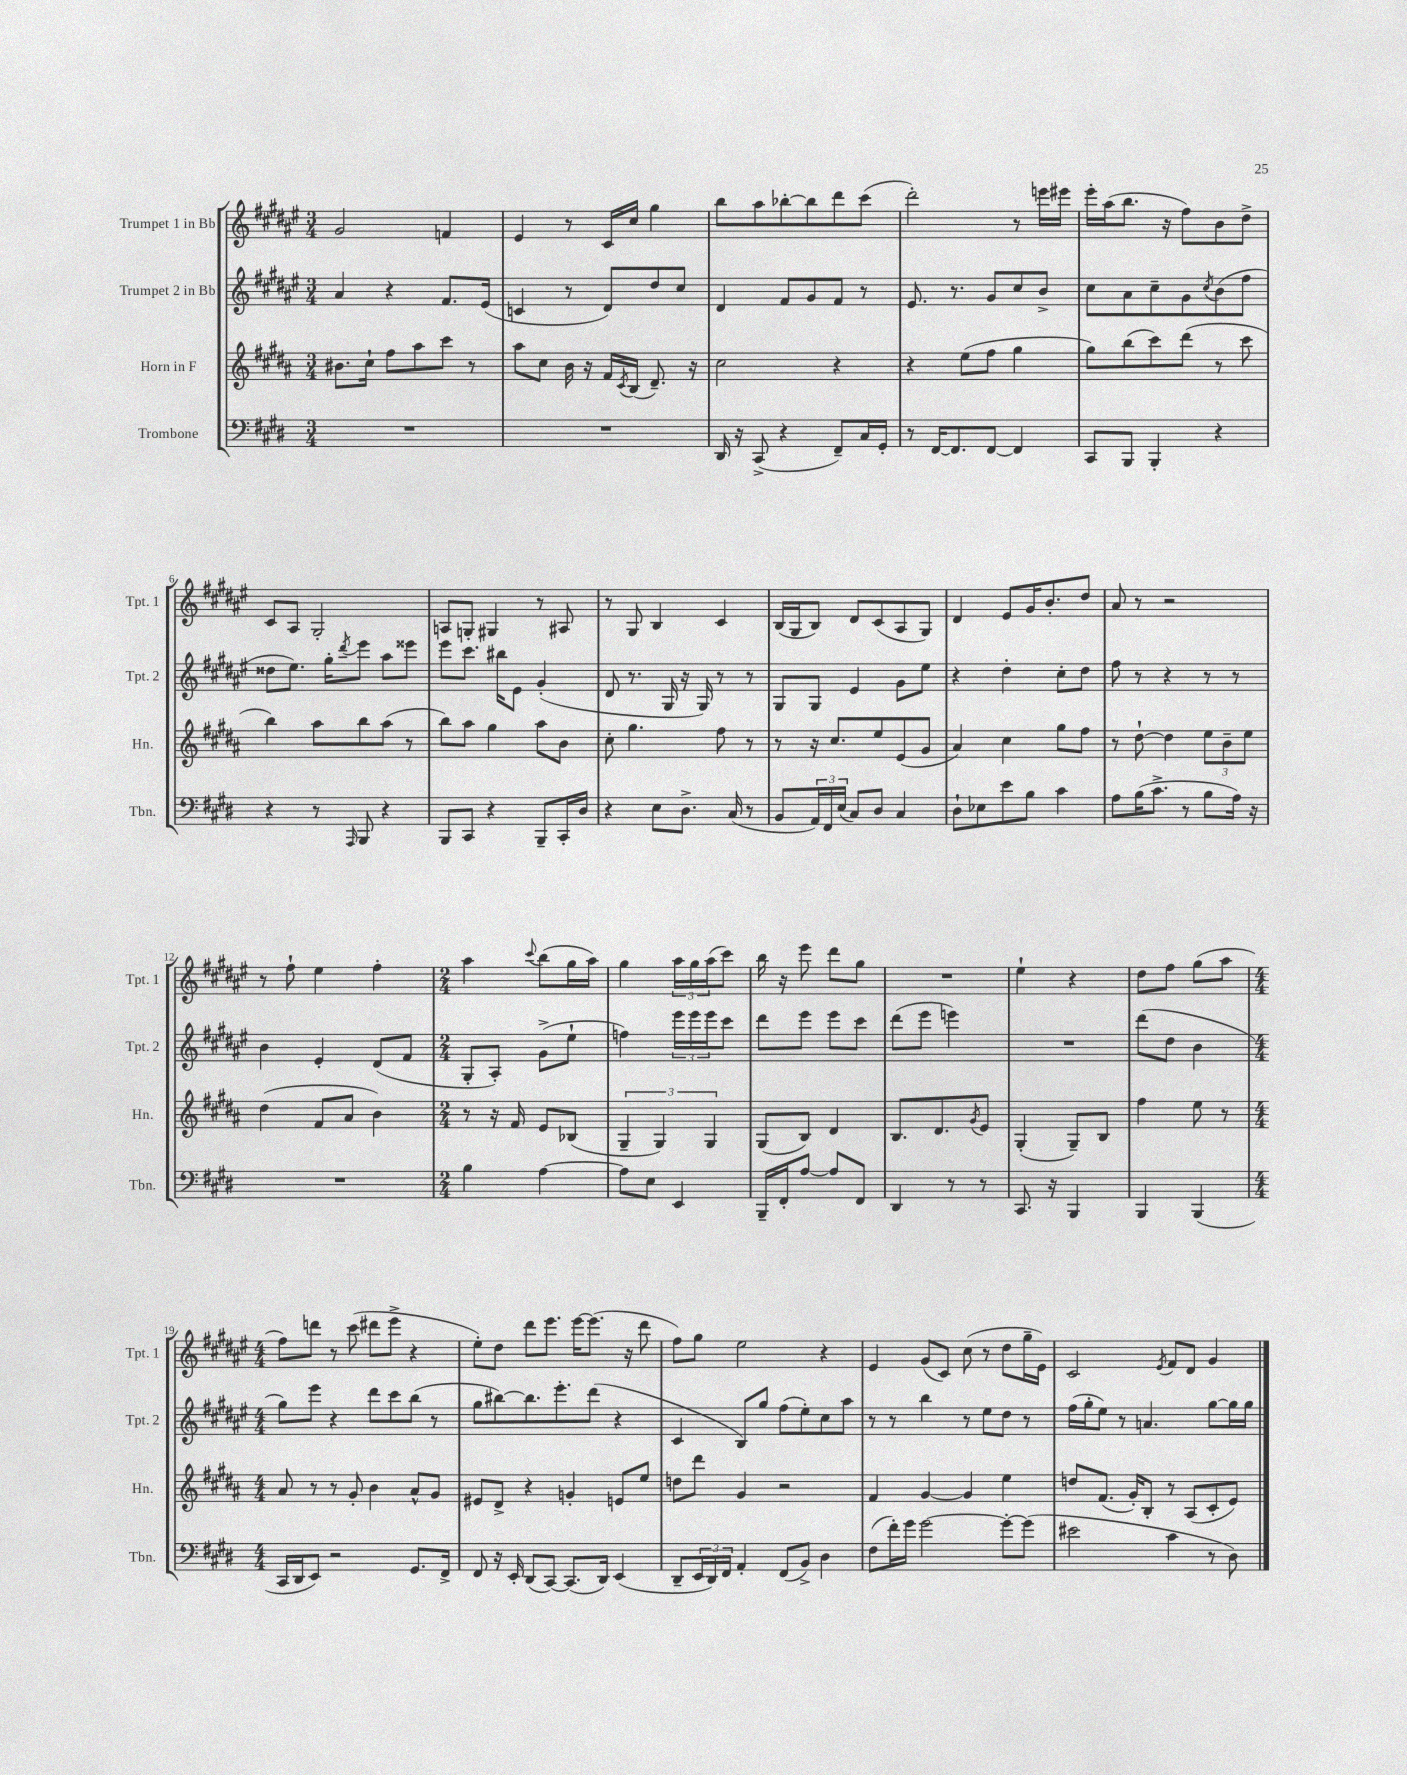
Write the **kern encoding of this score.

**kern	**kern	**kern	**kern
*part4	*part3	*part2	*part1
*staff4	*staff3	*staff2	*staff1
*I"Trombone	*I"Horn in F	*I"Trumpet 2 in Bb	*I"Trumpet 1 in Bb
*I'Tbn.	*I'Hn.	*I'Tpt. 2	*I'Tpt. 1
*clefF4	*clefG2	*clefG2	*clefG2
*k[f#c#g#d#]	*k[f#c#g#d#a#]	*k[f#c#g#d#a#e#]	*k[f#c#g#d#a#e#]
*M3/4	*M3/4	*M3/4	*M3/4
=1	=1	=1	=1
2.r	8.b#X\L	4a#/	2g#/
.	16cc#`\Jk	.	.
.	8ff#\L	4r	.
.	8aa#\	.	.
.	8ccc#\J	8.f#/L	4fn/
.	8r	.	.
.	.	(16e#/Jk	.
=2	=2	=2	=2
2.r	8aa#\L	4cn/	4e#/
.	8cc#\J	.	.
.	16b\	8r	8r
.	16r	.	.
.	16f#/LL	8d#/L)	16c#/LL
.	8qc#/	.	.
.	(16B/JJ	.	16cc#/JJ
.	8.d#~/)	8dd#/	4gg#\
.	.	8cc#/J	.
.	16r	.	.
=3	=3	=3	=3
16DD#/	2cc#\	4d#/	8bb\L
16r	.	.	.
(8CC#^/	.	.	8aa#\
4r	.	8f#/L	[8bb-X'\
.	.	8g#/	8bb-\]
8FF#~/L)	4r	8f#/J	8ddd#\
16C#/L	.	8r	(8ccc#\J
16GG#'/JJ	.	.	.
=4	=4	=4	=4
8r	4r	8.e#/	2ddd#'\)
[16FF#/KL	.	.	.
8.FF#/]	.	8.r	.
.	(8ee\L	.	.
[8FF#/J	8ff#\J	8g#/L	.
4FF#/]	4gg#\	8cc#/	8r
.	.	8b^/J	16eeen\LL
.	.	.	16eee#X\JJ
=5	=5	=5	=5
8CC#/L	8gg#\L)	8cc#\L	16eee#'\LL
.	.	.	(16aa#\J
8BBB/J	(8bb\	8a#\	8.bb\J
4BBB'/	8ccc#\)	8cc#~\	.
.	.	.	16r
.	(8ddd#\J	8g#\	8ff#\L)
.	.	8qcc#/	.
4r	8r	(8b\	8b\
.	8ccc#\	8ff#\J	8dd#^\J
!!LO:LB:g=z
=6	=6	=6	=6
4r	4bb\)	8dd##X\L	8c#/L
.	.	8.ee#\J)	8A#/J
8r	8aa#\L	.	2G#'/
.	.	16gg#'\KL	.
16qqAAA/	.	8qddd#/	.
8BBB/	8bb\	8eee#\J	.
4r	(8aa#\J	8aa#\L	.
.	8r	8eee##X\J	.
=7	=7	=7	=7
8BBB/L	8bb\L)	8eee#\L	8An/L
8CC#/J	8aa#\J	8.ccc#\J	8Gn'/J
4r	4gg#\	.	4G#X/
.	.	16bb#X\KL	.
.	.	8e#\J	.
8BBB~/L	8aa#\L	(4g#'/	8r
16CC#'/L	8b\J	.	8A#X/
16D#/JJ	.	.	.
=8	=8	=8	=8
4r	8cc#'\	8d#/	8r
.	4.gg#\	8.r	8G#/
8E\L	.	.	4B/
.	.	16G#/	.
8.D#^\J	.	16r	.
.	.	16G#/)	.
.	8ff#\	8r	4c#/
(16C#/	.	.	.
8r	8r	8r	.
=9	=9	=9	=9
8BB/L	8r	8G#/L	(16B/LL
.	.	.	16G#/J
24AA/L)	16r	8G#/J	8B/J)
24FF#/	.	.	.
.	8.cc#/L	.	.
(24E/JJ	.	.	.
8C#/L)	.	4e#/	8d#/L
8D#/J	8ee/	.	(8c#/
4C#/	(8e/	8g#\L	8A#/
.	8g#/J	8ee#\J	8G#/J)
=10	=10	=10	=10
8D#`\L	4a#/)	4r	4d#/
8E-X\	.	.	.
8e\	4cc#\	4dd#'\	8e#/L
8B\J	.	.	16g#/K
.	.	.	8.b'/
4c#\	8gg#\L	8cc#'\L	.
.	8ff#\J	8dd#\J	8dd#/J
=11	=11	=11	=11
8A\L	8r	8ff#\	8a#/
(16B\K	[8dd#`\	8r	8r
8.c#^\J	.	.	.
.	4dd#\]	4r	2r
8r	.	.	.
8B\L	12ee\L	8r	.
.	12b~\	.	.
16A\Jk)	.	8r	.
.	12ee\J	.	.
16r	.	.	.
!!LO:LB:g=z
=12	=12	=12	=12
2.r	(4dd#\	4b\	8r
.	.	.	8ff#`\
.	8f#/L	4e#'/	4ee#\
.	8a#/J	.	.
.	4b\)	(8d#/L	4ff#'\
.	.	8f#/J	.
=13	=13	=13	=13
*M2/4	*M2/4	*M2/4	*M2/4
4B\	8r	8G#'/L	4aa#\
.	16r	8A#'/J)	.
.	16f#/	.	.
.	.	.	8qqccc#/
[4A\	8e/L	(8g#^\L	(8bb\L
.	(8B-X/J	8ee#`\J	16gg#\L
.	.	.	16aa#\JJ)
=14	=14	=14	=14
8A\L]	6G#~/	4ffn\)	4gg#\
8E\J	.	.	.
.	6G#/)	.	.
4EE/	.	24eee#\LL	24aa#\LL
.	.	24eee#\	24gg#\
.	6G#/	24eee#\J	(24aa#\J
.	.	8ccc#\J	8ccc#\J)
=15	=15	=15	=15
16BBB~/LL	(8G#/L	8ddd#\L	16bb\
16FF#'/J	.	.	16r
[8A/J	8B/J)	8eee#\J	8eee#\
8A/L]	4d#/	8eee#\L	8ddd#\L
8FF#/J	.	8ccc#\J	8gg#\J
=16	=16	=16	=16
4DD#/	8.B/L	(8ddd#\L	2r
.	.	8eee#\J	.
.	8.d#/	.	.
8r	.	4eeen\)	.
.	8qg#/	.	.
8r	8e/J	.	.
=17	=17	=17	=17
8.CC#/	(4G#'/	2r	4ee#`\
16r	.	.	.
4BBB/	8G#~/L)	.	4r
.	8B/J	.	.
=18	=18	=18	=18
4BBB/	4ff#\	(8ddd#\L	8dd#\L
.	.	8dd#\J	8ff#\J
(4BBB/	8ee\	4b\	(8gg#\L
.	8r	.	8aa#\J
!!LO:LB:g=z
=19	=19	=19	=19
*M4/4	*M4/4	*M4/4	*M4/4
16CC#/LL	8a#/	8gg#\L)	8ff#\L)
16DD#/J	.	.	.
8EE/J)	8r	8eee#\J	8dddn\J
2r	8r	4r	8r
.	8g#'/	.	(8ccc#\
.	4b\	8ddd#\L	8ddd#X\L
.	.	8ccc#\	8eee#^\J
8.GG#/L	8a#^^/L	(8bb\J	4r
.	8g#/J	8r	.
16FF#^/Jk	.	.	.
=20	=20	=20	=20
8FF#/	8e#X/L	8gg#\L	8ee#'\L)
16r	8d#^/J	[8bb#X\)	8dd#\J
16EE'/	.	.	.
(8DD#/L	4r	8.bb#\]	8ddd#\L
[8CC#/J)	.	.	8.eee#\J
.	.	8.eee#'\	.
(8.CC#/L]	4gn'/	.	.
.	.	.	[16eee#\KL
.	.	(8ddd#\J	(8.eee#\J]
16DD#/Jk)	.	.	.
(4EE/	8en/L	4r	.
.	.	.	16r
.	8ee/J	.	8ddd#\
=21	=21	=21	=21
8DD#~/L	8ddn\L	4c#/	8ff#\L)
24EE/L	8ddd#\J	.	8gg#\J
24DD#/)	.	.	.
24FF#/JJ	.	.	.
4AA'/	4g#/	8B/L)	2ee#\
.	.	8gg#/J	.
(8FF#/L	2r	(8ff#\L	.
8BB^/J)	.	8ee#'\)	.
4D#\	.	8cc#\	4r
.	.	8aa#\J	.
=22	=22	=22	=22
(8F#\L	4f#/	8r	4e#/
16f#'\L)	.	8r	.
16g#\JJ	.	.	.
[2g#\	[4g#/	4bb\	(8g#/L
.	.	.	8c#/J)
.	4g#/]	8r	(8cc#\
.	.	8ee#\L	8r
8g#'\L_	4ee\	8dd#\J	8dd#\L
(8g#\J]	.	8r	16gg#~\L
.	.	.	16e#\JJ)
=23	=23	=23	=23
2e#X\	8ddn/L	(16ff#\LL	2c#/
.	.	16gg#'\J	.
.	(8.f#/J	8ee#\J)	.
.	.	8r	.
.	16g#'/KL)	.	.
.	8B'/J	4.an/	.
.	.	.	8qe#/
4c#\	8r	.	8f#/L
.	(8A#/L	.	8d#/J
8r	8c#'/	[8gg#\L	4g#/
8D#\)	8e/J)	16gg#\L]	.
.	.	16gg#\JJ	.
==	==	==	==
*-	*-	*-	*-
